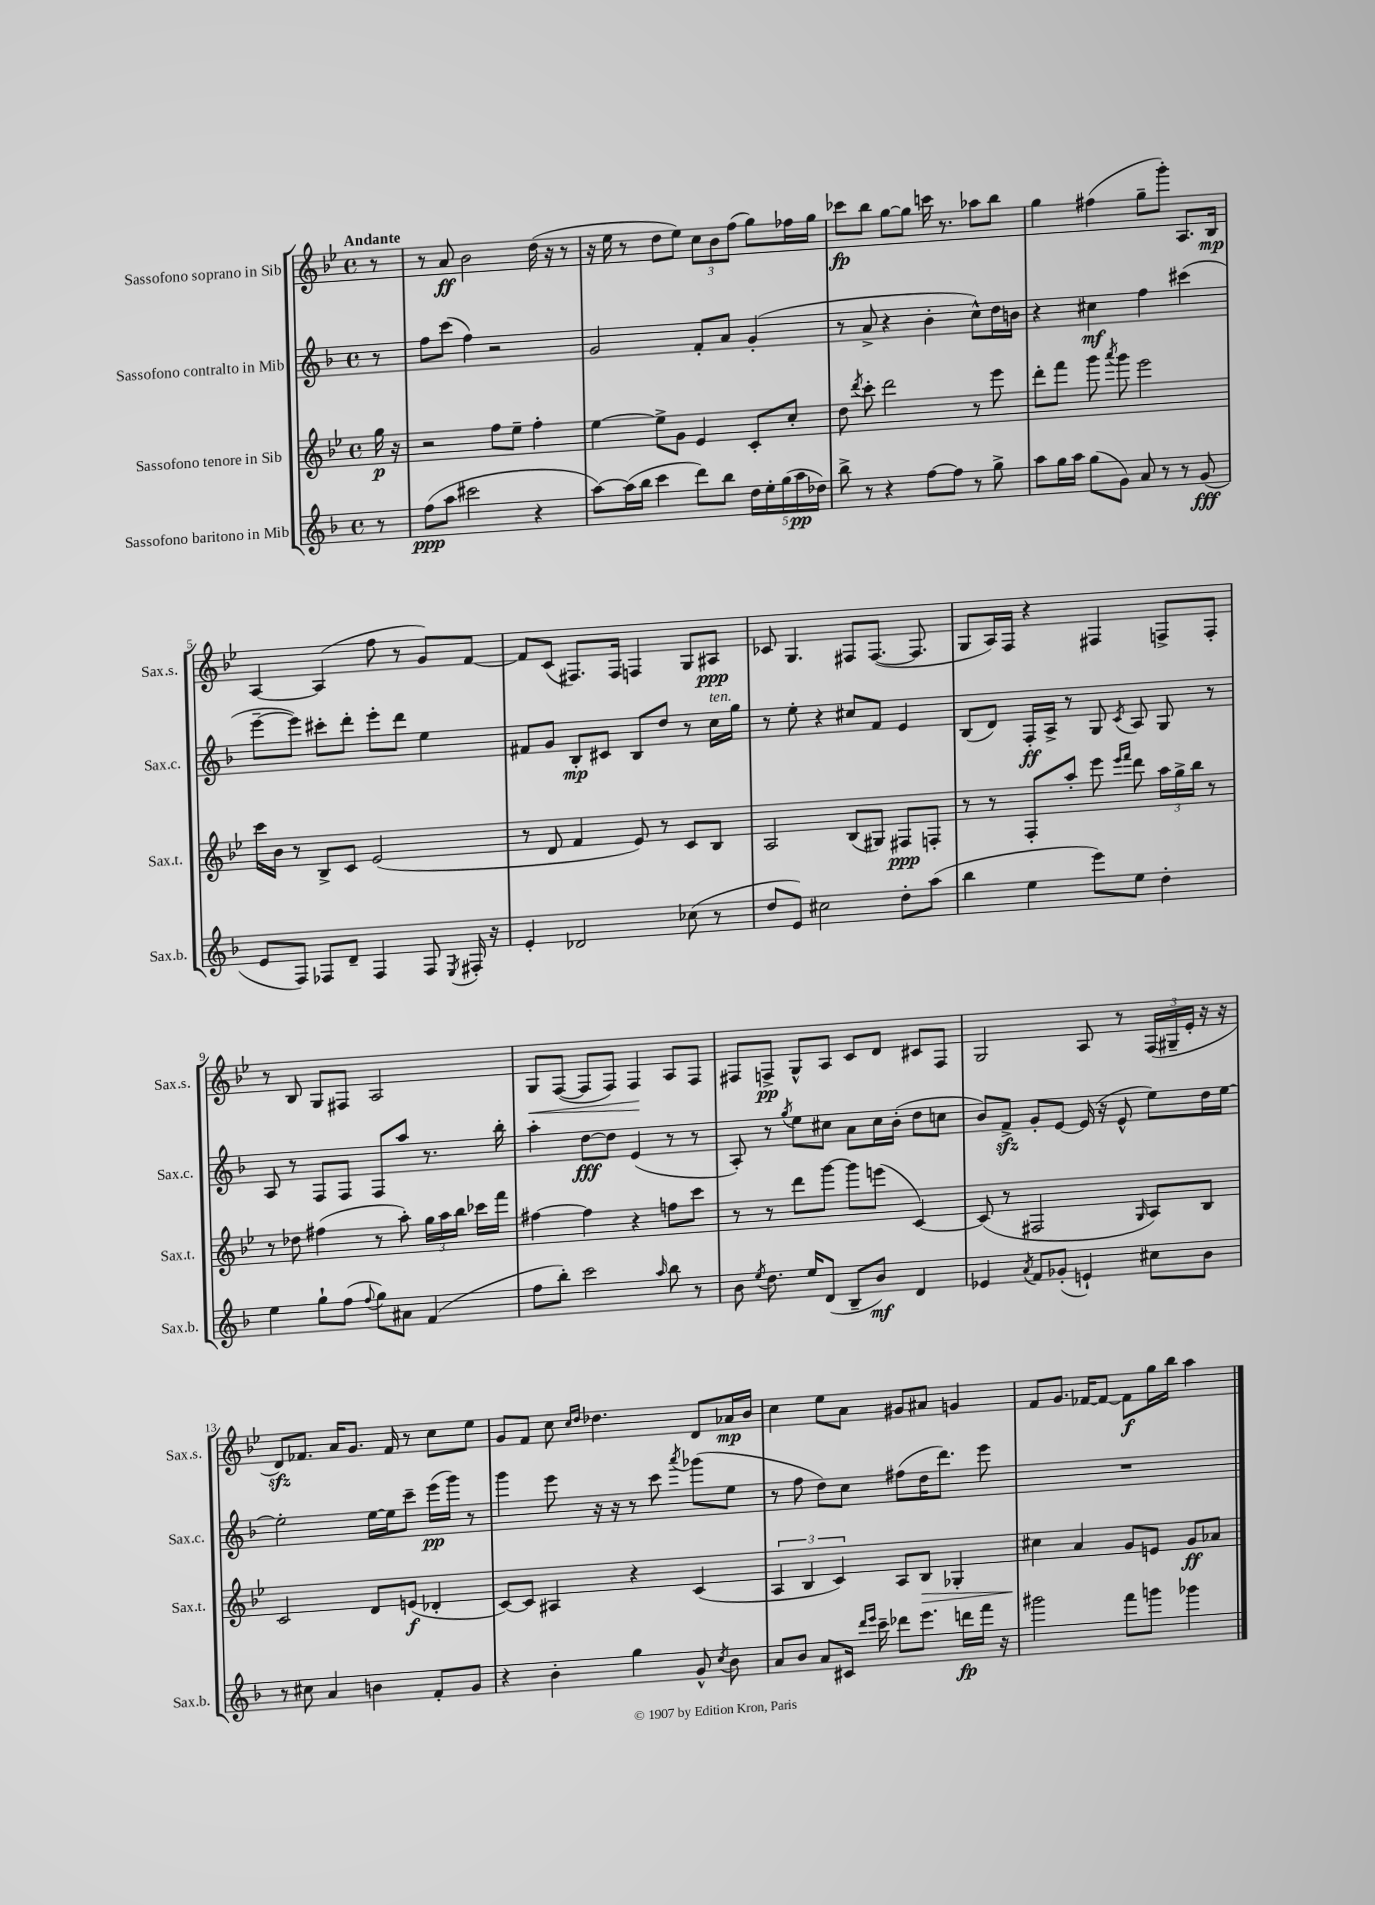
<<
\new StaffGroup <<
\new Staff = "s0" \with { instrumentName = "Sassofono soprano in Sib" shortInstrumentName = "Sax.s." } {
    \clef treble \key bes \major \defaultTimeSignature \time 4/4 \partial 8 \tempo "Andante"
    \autoBeamOff r8 |
    r8 a'8\ff bes'2 d''16( r16 r8 |
    r16 ees''16 r8 d''8[ ees''8]) \tuplet 3/2 { c''8[ bes'8 f''8]( } g''8[) fes''16 g''16] |
    ces'''8[\fp bes''8] g''8[~ g''8] c'''16 r8. aes''8[ bes''8] |
    g''4 fis''4( g''8[-- g'''8]-.) a8.[ bes16]\mp |
    a4~ a4( f''8 r8 g'8[) f'8]~ |
    f'8[ c'8]( fis8.[) fis16] f4 g8[ ais8]\ppp |
    ces'8 g4. fis8[ fis8.]~( fis8. |
    g8[ a16) f16] r4 fis4 f8[-> f8]-. |
    r8 bes8 g8[ fis8] a2 |
    g8[\< f8]~( f8[ f8]) f4\! a8[ f8] |
    fis8[ f8]->\pp g8[-^ a8] c'8[ d'8] cis'8[ f8] |
    g2 a8 r8 \tuplet 3/2 { f16[( gis16-- ees'16]-. } r16 r16 |
    d'8[\sfz) fes'8.] a'16[ g'8.] fes'16 r8 c''8[ ees''8] |
    g'8[ f'8] c''8 \grace { c''16[ d''16] } des''4. d'8[ aes'16\mp bes'16] |
    c''4 ees''8[ a'8] gis'8[ ais'8] g'4 |
    f'8[ g'8.] fes'16[~ fes'8]~ fes'8[\f g''16 bes''16] a''4 \bar "|." |
}
\new Staff = "s1" \with { instrumentName = "Sassofono contralto in Mib" shortInstrumentName = "Sax.c." } {
    \clef treble \key f \major \defaultTimeSignature \time 4/4 \partial 8
    \autoBeamOff r8 |
    f''8[ c'''8]( f''4) r2 |
    g'2 f'8[-. a'8] g'4-.( |
    r8 a'8-> r4 bes'4-. c''8[-^) d''16 b'16] |
    r4 cis''4\mf f''4 cis'''4( |
    e'''8[~-- e'''8]) cis'''8[-. d'''8]-. e'''8[-. d'''8] e''4 |
    fis'8[ g'8] bes8[-.\mp cis'8] bes8[ d''8] r8 c''16[^\markup { \italic "ten." } g''16] |
    r8 e''8-. r4 cis''8[ f'8] e'4 |
    bes8[( d'8]) f16[-.\ff a16]-> r8 g8 \acciaccatura { c'8 } a8 g8 r8 |
    a8 r8 f8[ f8] f8[ a''8] r8. bes''16-. |
    a''4-. d''8[~\fff d''8] e'4( r8 r8 |
    a8-.) r8 \acciaccatura { g''8 } e''8[ cis''8] a'8[ cis''16 bes'16]-.( d''8[ c''8] |
    bes'8[) f'8]->\sfz g'8[-. e'8]~ e'16( r16 e'8-^ e''8[) d''16 e''16]~ |
    e''2-. e''16[~ e''16 c'''8]-- e'''16[\pp( g'''16]) r8 |
    g'''4 e'''8 r16 r16 r8 c'''8 \acciaccatura { a'''8 } ges'''8[( e''8] |
    r8 f''8 d''8[) c''8] fis''8[( d''16 d'''8.]) e'''8 |
    R1 \bar "|." |
}
\new Staff = "s2" \with { instrumentName = "Sassofono tenore in Sib" shortInstrumentName = "Sax.t." } {
    \clef treble \key bes \major \defaultTimeSignature \time 4/4 \partial 8
    \autoBeamOff g''16\p r16 |
    r2 f''8[ ees''8]-- f''4-. |
    ees''4~ ees''8[-> g'8] ees'4 c'8[-. c''8]-. |
    d''8 \acciaccatura { d'''8 } c'''8-. d'''2 r8 ees'''8 |
    d'''8[-. f'''8] g'''8 \acciaccatura { a'''8 } g'''8 ees'''2 |
    c'''16[ bes'16] r8 bes8[-> c'8] ees'2( |
    r8 d'8 f'4 ees'8) r8 c'8[ bes8] |
    a2 bes8[( gis8]) fis8[\ppp f8]-. |
    r8 r8 f8[-. a''8]-. ees'''8 \grace { ees'''16[ f'''16] } d'''8 \tuplet 3/2 { a''16[ g''16-> bes''16] } r8 |
    r8 des''8 fis''4( r8 a''8-.) \tuplet 3/2 { g''16[ a''16 bes''16] } ces'''16[ f'''16] |
    fis''4~ fis''4 r4 f''8[ c'''8] |
    r8 r8 d'''8[ g'''8]~ g'''8[ e'''8]( c'4~) |
    c'8( r8 fis2 \grace { g16 } a8[) bes8] |
    c'2 d'8[ e'8]\f( des'4-. |
    c'8[~) c'8] ais4 r4 c'4( |
    \tuplet 3/2 { a4 bes4 c'4) } a8[ bes8]\> ges4-. |
    cis''4\! a'4 g'8[ e'8] g'8[\ff aes'8] \bar "|." |
}
\new Staff = "s3" \with { instrumentName = "Sassofono baritono in Mib" shortInstrumentName = "Sax.b." } {
    \clef treble \key f \major \defaultTimeSignature \time 4/4 \partial 8
    \autoBeamOff r8 |
    f''8[\ppp( a''8] cis'''2 r4 |
    a''8[~) a''16( bes''16] c'''4 d'''8[) bes''8] \tuplet 5/4 { d''16[ e''16-. g''16( a''16\pp des''16]) } |
    bes''8-> r8 r4 f''8[~ f''8] r8 g''8-> |
    a''8[ g''16 a''16] g''8[( g'8]) a'8 r8 r8 g'8\fff( |
    e'8[ f8]) fes8[ d'8]-- fes4 fes8 \acciaccatura { e8 } fis16-. r16 |
    e'4-. des'2 ces''8( r8 |
    d''8[ e'8]) cis''2 d''8[-. a''8]( |
    bes''4 e''4 e'''8[) e''8] d''4-. |
    e''4 g''8[-! f''8]( \appoggiatura { f''8 } g''8[) ais'8] f'4( |
    f''8[ bes''8]-.) c'''2 \grace { a''16 } bes''8 r8 |
    bes'8 \acciaccatura { e''8 } d''8. e''16[ d'8]( bes8[-- bes'8]\mf) d'4 |
    ees'4 \acciaccatura { a'8 } f'8[ ges'8]-.( e'4-!) cis''8[ bes'8] |
    r8 cis''8 a'4 b'4 f'8[-. g'8] |
    r4 bes'4-. g''4 g'8-^ \acciaccatura { c''8 } bes'8 |
    a'8[ bes'8] a'8[ cis'16] \grace { d'''16[ e'''16] } c'''16-- des'''8[ e'''8.] d'''16[\fp f'''16] r16 |
    gis'''2 f'''8[ g'''8] ges'''4 \bar "|." |
}
>>
>>
